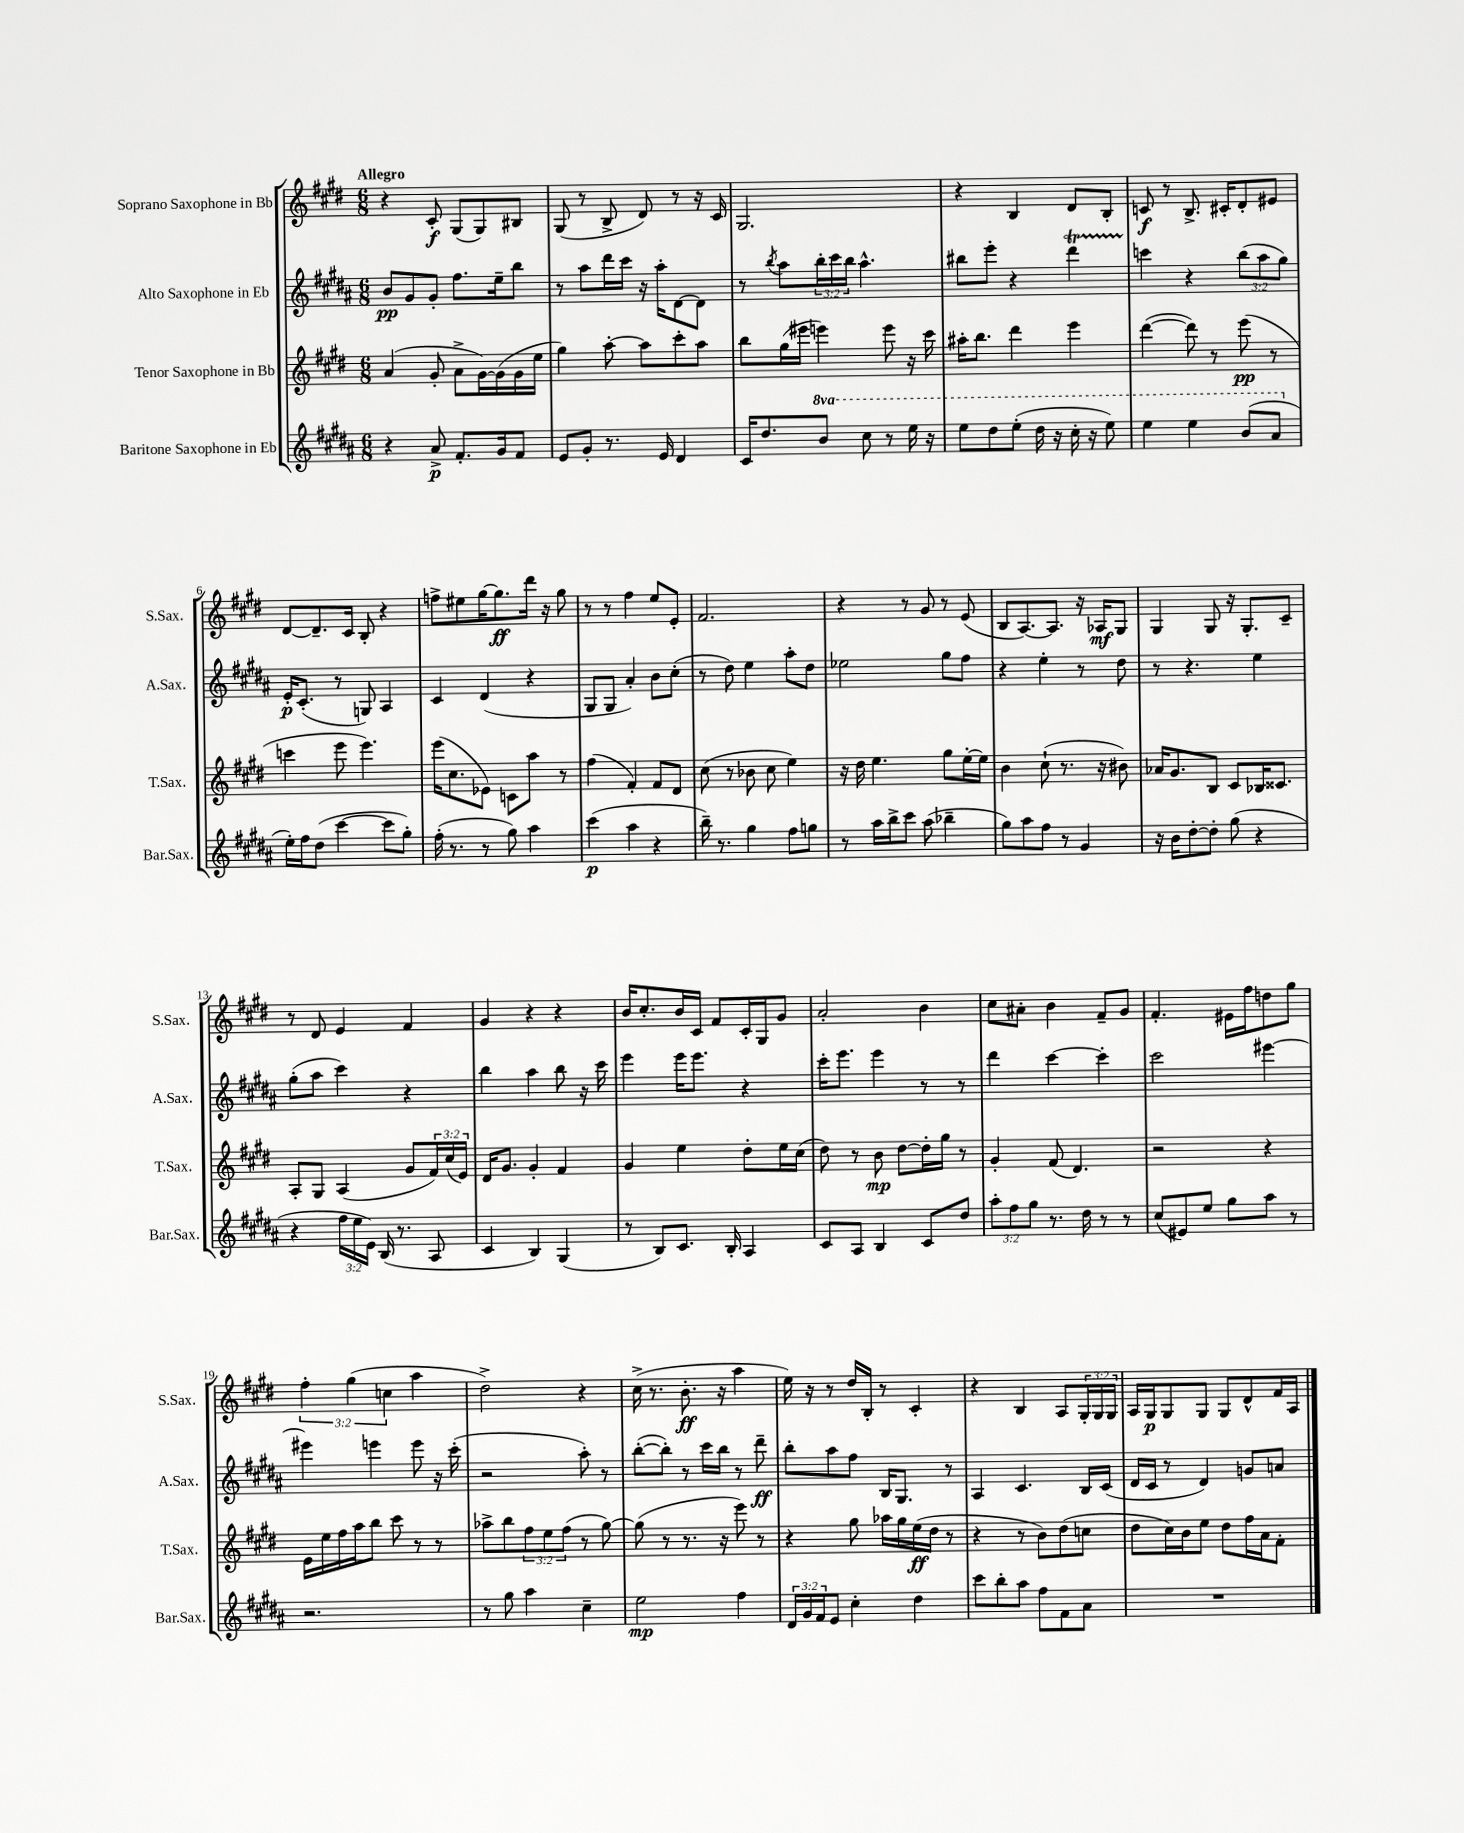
<<
\new StaffGroup <<
\new Staff = "s0" \with { instrumentName = "Soprano Saxophone in Bb" shortInstrumentName = "S.Sax." } {
    \clef treble \key e \major \numericTimeSignature \time 6/8 \override Staff.TupletNumber.text = #tuplet-number::calc-fraction-text \tempo "Allegro"
    r4 cis'8-.\f gis8( gis8) bis8 |
    gis8( r8 b8-> dis'8) r8 r16 cis'16 |
    gis2. |
    r4 b4 dis'8 b8-. |
    c'8\f r8 b8.-> cis'16-. dis'8-. eis'8 |
    dis'8~ dis'8.-- cis'16 b8-. r4 |
    f''8-> eis''8 gis''16~ gis''8.\ff dis'''16 r16 gis''8 |
    r8 r8 fis''4 e''8 e'8-. |
    fis'2. |
    r4 r8 gis'8 r8 e'8( |
    b8 a8.~) a8. r16 aes16\mf gis8 |
    gis4 gis8 r16 gis8.-. cis'8-- |
    r8 dis'8 e'4 fis'4 |
    gis'4 r4 r4 |
    b'16 cis''8.-. b'16 cis'16 fis'8 cis'16-. gis16 gis'8 |
    a'2-. b'4 |
    cis''8 ais'8-. b'4 fis'8-- gis'8 |
    fis'4.-. eis'16 fis''16 d''8 gis''8 |
    \tuplet 3/2 { fis''4-. gis''4( c''4 } a''4 |
    dis''2->) r4 |
    cis''16->( r8. b'8.-.\ff r16 a''4 |
    e''16) r16 r8 dis''16 b16-. r8 cis'4-. |
    r4 b4 a8 \tuplet 3/2 { gis16-. gis16 gis16 } |
    a16 gis16\p gis8 gis8 gis8 dis'8-^ fis'16 a16 \bar "|." |
}
\new Staff = "s1" \with { instrumentName = "Alto Saxophone in Eb" shortInstrumentName = "A.Sax." } {
    \clef treble \key b \major \numericTimeSignature \time 6/8 \override Staff.TupletNumber.text = #tuplet-number::calc-fraction-text
    b'8\pp gis'8 gis'8-. fis''8. e''16-- b''8 |
    r8 ais''8 dis'''16 cis'''16 r16 ais''16-. dis'8~ dis'8 |
    r8 \acciaccatura { b''8 } ais''8 \tuplet 3/2 { b''16-. cis'''16 b''16 } ais''4.-^ |
    bis''8 e'''8-. r4 dis'''4\startTrillSpan |
    c'''4\stopTrillSpan r4 \tuplet 3/2 { b''8( ais''8 gis''8) } |
    e'16-.\p cis'8.-.( r8 g8) ais4 |
    cis'4 dis'4( r4 |
    gis8 gis8 ais'4-.) b'8 cis''8-.( |
    r8 dis''8) e''4 ais''8-. dis''8 |
    ees''2 gis''8 fis''8 |
    r4 e''4-. r8 dis''8 |
    r8 r4. e''4 |
    gis''8-.( ais''8 cis'''4) r4 |
    b''4 ais''4 b''8 r16 cis'''16 |
    e'''4 e'''16 e'''8. r4 |
    cis'''16-. e'''8. e'''4 r8 r8 |
    dis'''4 cis'''4~ cis'''4-. |
    cis'''2 eis'''4~ |
    eis'''4 e'''4 e'''8 r16 cis'''16-.( |
    r2 ais''8-.) r8 |
    b''8~-.( b''8-.) r8 cis'''16 b''16 r8 dis'''8--\ff |
    b''8-. ais''8 fis''8 b16 gis8. r8 |
    ais4 cis'4. b16 cis'16( |
    dis'16 cis'16 r8 dis'4) g'8 a'8 \bar "|." |
}
\new Staff = "s2" \with { instrumentName = "Tenor Saxophone in Bb" shortInstrumentName = "T.Sax." } {
    \clef treble \key e \major \numericTimeSignature \time 6/8 \override Staff.TupletNumber.text = #tuplet-number::calc-fraction-text
    a'4( gis'8-. a'8-> gis'16~) gis'16( gis'16 e''16 |
    gis''4) a''8~-. a''8 cis'''8-. a''8 |
    b''8 gis''16( eis'''16 e'''4) e'''8 r16 cis'''16 |
    ais''16-. b''8. dis'''4 e'''4 |
    dis'''4~( dis'''8) r8 e'''8\pp( r8 |
    c'''4 e'''8 e'''4.) |
    e'''16( cis''8. ees'8) c'8 a''8 r8 |
    fis''4( fis'4-.) fis'8 dis'8 |
    cis''8( r8 bes'8 cis''8 e''4) |
    r16 dis''16 e''4. gis''8 e''16~-. e''16 |
    b'4 cis''8-!( r8. r16 bis'8) |
    aes'16 gis'8. b8 cis'8 bes16 cisis'8. |
    a8-. gis8 a4( gis'8 \tuplet 3/2 { fis'16) cis''16( e'16) } |
    dis'16 gis'8. gis'4-. fis'4 |
    gis'4 e''4 dis''8-. e''16 cis''16( |
    dis''8) r8 b'8\mp dis''8~ dis''16-. gis''16 r8 |
    gis'4-. fis'8( dis'4.) |
    r2 r4 |
    e'16 e''16 fis''16 a''16 b''8 cis'''8 r8 r8 |
    aes''8-> b''8 \tuplet 3/2 { fis''8 e''8 fis''8( } r8 gis''8~) |
    gis''8( r8 r8. r16 e'''8) r8 |
    r4 gis''8 aes''16 gis''16 e''16\ff( dis''16 r8 |
    r4 r8 b'8) dis''8( c''8 |
    dis''8 cis''16) b'16 e''8 dis''8 fis''16 a'16 fis'8-. \bar "|." |
}
\new Staff = "s3" \with { instrumentName = "Baritone Saxophone in Eb" shortInstrumentName = "Bar.Sax." } {
    \clef treble \key b \major \numericTimeSignature \time 6/8 \override Staff.TupletNumber.text = #tuplet-number::calc-fraction-text \set Staff.ottavationMarkups = #ottavation-simple-ordinals
    r4 ais'8->\p fis'8.-. gis'16 fis'8 |
    e'8 gis'8-. r8. e'16 dis'4 |
    cis'16 dis''8. \ottava #1 b''8 cis'''8 r8 e'''16 r16 |
    e'''8 dis'''8 e'''8-.( dis'''16 r16 cis'''16-. r16 e'''8) |
    e'''4 e'''4 b''8( ais''8 \ottava #0 |
    e''16-.) fis''16 dis''8( cis'''4~ cis'''8 gis''8-.) |
    fis''16-.( r8. r8 gis''8) ais''4 |
    cis'''4\p( ais''4 r4 |
    b''16--) r8. gis''4 fis''8 g''8 |
    r8 ais''16 b''16-> cis'''8 ais''8( bes''4-- |
    gis''8) ais''8 fis''8 r8 gis'4 |
    r16 b'16 dis''8~-. dis''8-. gis''8( r4 |
    r4 \tuplet 3/2 { fis''16 e''16 e'16) } b16( r8. ais8 |
    cis'4 b4) gis4( |
    r8 b8) cis'8. b16-. ais4 |
    cis'8 ais8 b4 cis'8 dis''8 |
    \tuplet 3/2 { ais''8-. fis''8 gis''8 } r8. dis''16 r8 r8 |
    cis''8( eis'8) e''8 gis''8 ais''8 r8 |
    r2. |
    r8 gis''8 ais''4 cis''4-- |
    e''2\mp fis''4 |
    \tuplet 3/2 { dis'16 gis'16 fis'16 } e'8 cis''4-. dis''4 |
    cis'''8 b''8-. ais''8 fis''8 fis'8 ais'8 |
    R2. \bar "|." |
}
>>
>>
